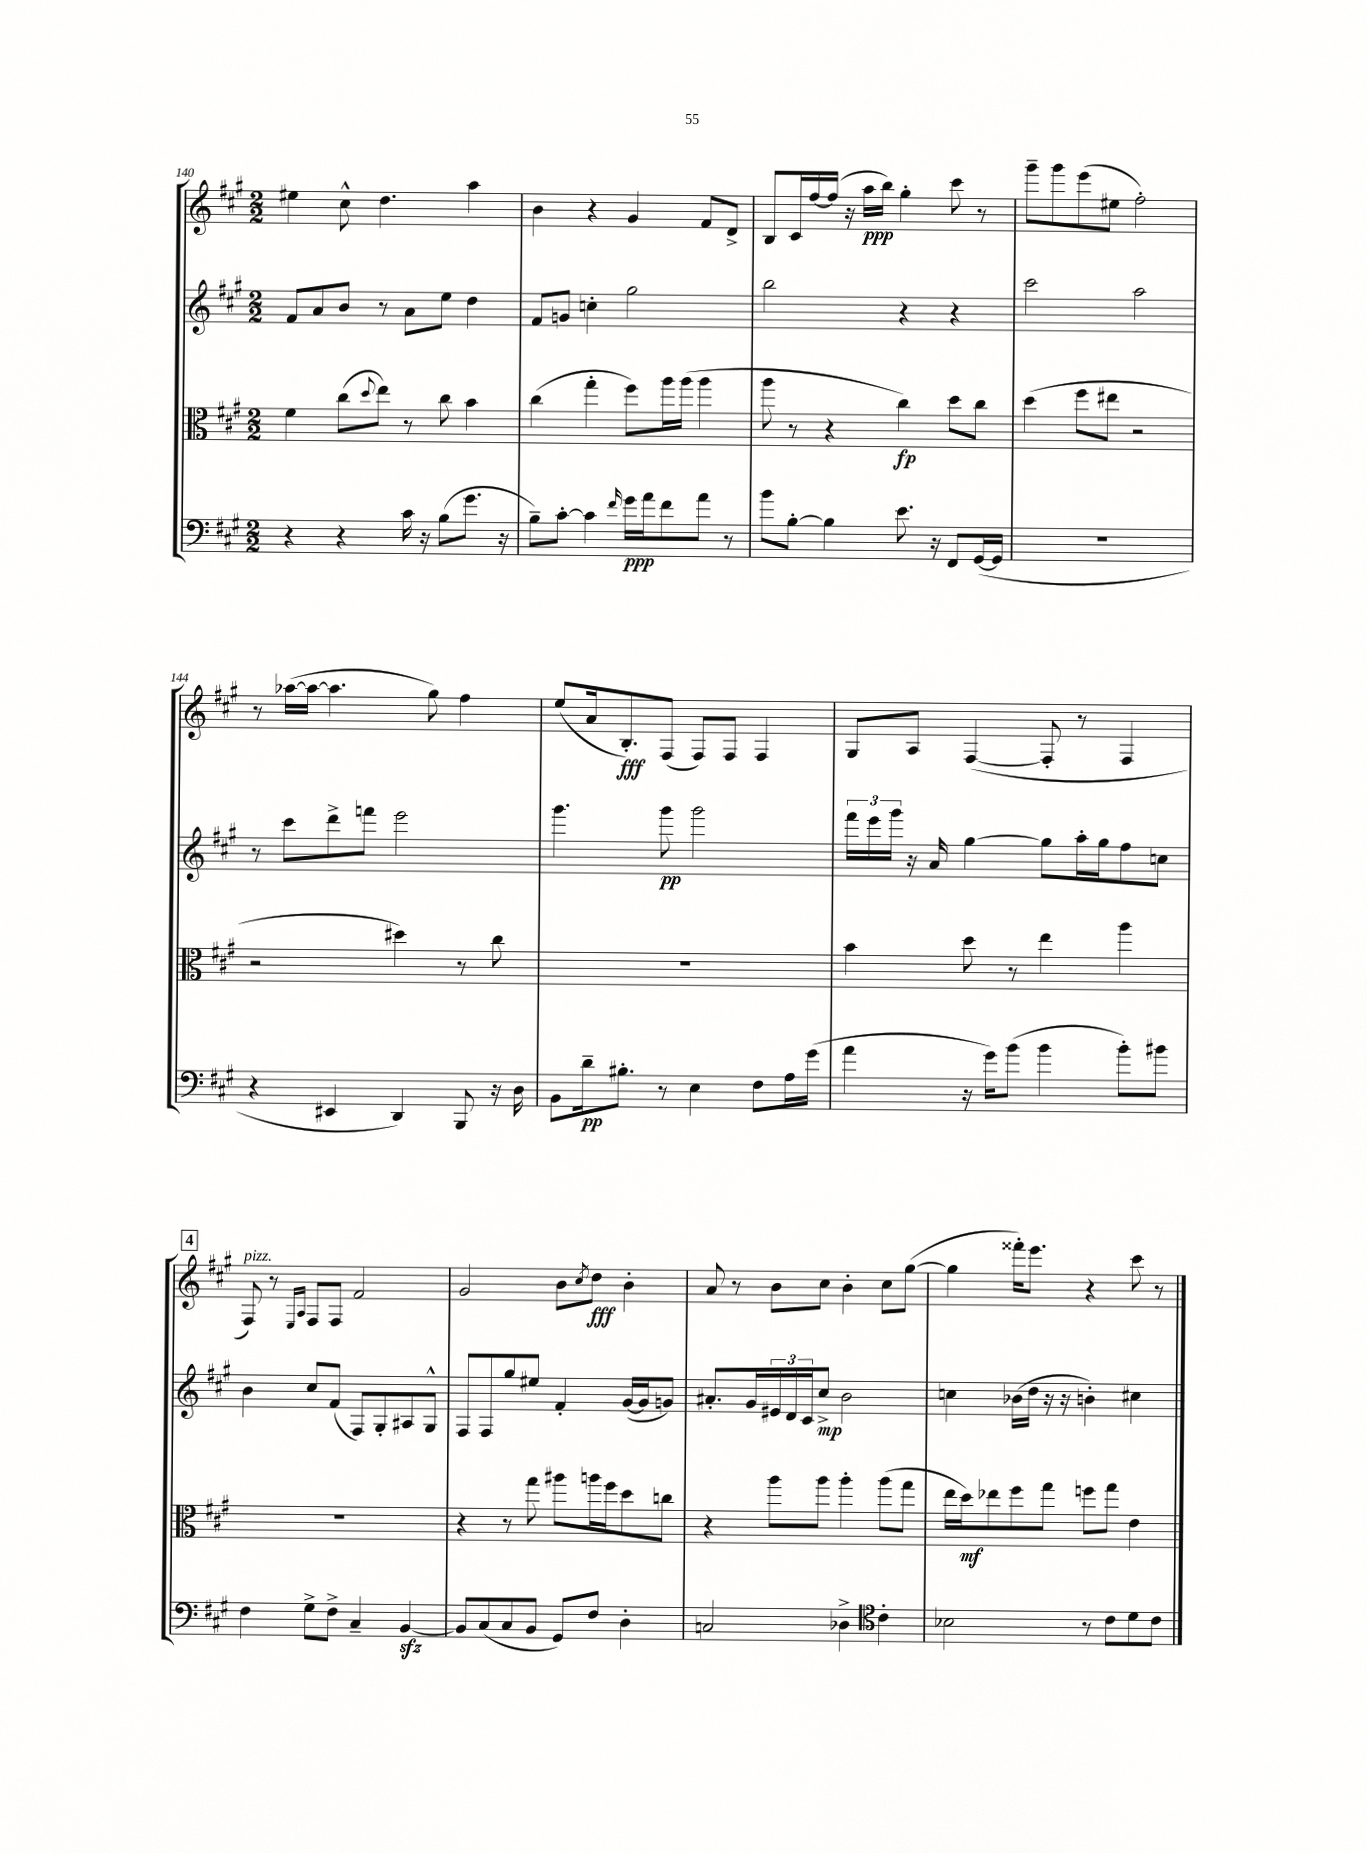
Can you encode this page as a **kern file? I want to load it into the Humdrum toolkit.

**kern	**dynam	**kern	**dynam	**kern	**dynam	**kern	**dynam
*part4	*part4	*part3	*part3	*part2	*part2	*part1	*part1
*staff4	*staff4	*staff3	*staff3	*staff2	*staff2	*staff1	*staff1
*clefF4	*	*clefC3	*	*clefG2	*	*clefG2	*
*k[f#c#g#]	*	*k[f#c#g#]	*	*k[f#c#g#]	*	*k[f#c#g#]	*
*M2/2	*	*M2/2	*	*M2/2	*	*M2/2	*
=140	=140	=140	=140	=140	=140	=140	=140
4r	.	4f#\	.	8f#/L	.	4ee#X\	.
.	.	.	.	8a/	.	.	.
4r	.	(8cc#\L	.	8b/J	.	8cc#^^\	.
.	.	8qqdd/	.	.	.	.	.
.	.	8ee\J)	.	8r	.	4.dd\	.
16c#\	.	8r	.	8a\L	.	.	.
16r	.	.	.	.	.	.	.
(8B\L	.	8cc#\	.	8ee\J	.	.	.
8.g#\J	.	4b\	.	4dd\	.	4aa\	.
16r	.	.	.	.	.	.	.
=141	=141	=141	=141	=141	=141	=141	=141
8B~\L)	.	(4cc#\	.	8f#/L	.	4b\	.
[8c#'\J	.	.	.	8gn/J	.	.	.
4c#\]	.	4gg#'\	.	4ccn'\	.	4r	.
16qqf#/	.	.	.	.	.	.	.
16g#\LL	ppp	8ff#\L)	.	2gg#\	.	4g#/	.
16a\J	.	.	.	.	.	.	.
8f#\	.	16aa\L	.	.	.	.	.
.	.	(16aa\JJ	.	.	.	.	.
8a\J	.	4aa\	.	.	.	8f#/L	.
8r	.	.	.	.	.	8d^/J	.
=142	=142	=142	=142	=142	=142	=142	=142
8b\L	.	8aa\	.	2bb\	.	8B/L	.
[8B'\J	.	8r	.	.	.	16c#/L	.
.	.	.	.	.	.	[16ff#/	.
4B\]	.	4r	.	.	.	(16ff#/JJ]	.
.	.	.	.	.	.	16r	.
.	.	.	.	.	.	16aa\LL	ppp
.	.	.	.	.	.	16bb\JJ)	.
8.e\	.	4cc#\)	fp	4r	.	4gg#'\	.
16r	.	.	.	.	.	.	.
8FF#/L	.	8dd\L	.	4r	.	8ccc#\	.
([16GG#/L	.	8cc#\J	.	.	.	8r	.
16GG#/JJ]	.	.	.	.	.	.	.
=143	=143	=143	=143	=143	=143	=143	=143
1r	.	(4dd\	.	2ccc#\	.	8ggg#~\L	.
.	.	.	.	.	.	8ggg#\	.
.	.	8ff#\L	.	.	.	(8eee\	.
.	.	8ee#X\J	.	.	.	8ee#X\J	.
.	.	2r	.	2aa\	.	2ff#'\)	.
!!LO:LB:g=z
=144	=144	=144	=144	=144	=144	=144	=144
4r	.	2r	.	8r	.	8r	.
.	.	.	.	8ccc#\L	.	([16aa-X\LL	.
.	.	.	.	.	.	16aa-\JJ_	.
4EE#X/	.	.	.	8ddd^\	.	4.aa-\]	.
.	.	.	.	8fffn\J	.	.	.
4DD/)	.	4dd#X\)	.	2eee\	.	.	.
.	.	.	.	.	.	8gg#\)	.
8BBB/	.	8r	.	.	.	4ff#\	.
16r	.	8cc#\	.	.	.	.	.
16D\	.	.	.	.	.	.	.
=145	=145	=145	=145	=145	=145	=145	=145
8BB\L	.	1r	.	4.ggg#\	.	(8ee/L	.
16d~\k	pp	.	.	.	.	16a/k	.
8.B#X'\J	.	.	.	.	.	8.B'/)	fff
8r	.	.	.	8ggg#\	pp	(8F#/J	.
4E\	.	.	.	2ggg#\	.	8F#/L)	.
.	.	.	.	.	.	8F#/J	.
8F#\L	.	.	.	.	.	4F#/	.
16A\L	.	.	.	.	.	.	.
(16g#\JJ	.	.	.	.	.	.	.
=146	=146	=146	=146	=146	=146	=146	=146
4a\	.	4b\	.	24fff#\LL	.	8G#/L	.
.	.	.	.	24eee\	.	.	.
.	.	.	.	24ggg#\JJ	.	.	.
.	.	.	.	16r	.	8A/J	.
.	.	.	.	16a/	.	.	.
16r	.	8dd\	.	[4gg#\	.	([4F#/	.
16g#\KL)	.	.	.	.	.	.	.
(8b\J	.	8r	.	.	.	.	.
4b\	.	4ee\	.	8gg#\L]	.	8F#'/]	.
.	.	.	.	16aa'\L	.	8r	.
.	.	.	.	16gg#\J	.	.	.
8b'\L)	.	4aa\	.	8ff#\	.	4F#/	.
8b#X\J	.	.	.	8ccn\J	.	.	.
!!LO:LB:g=z
!!LO:REH:place=s1:t=4
=147	=147	=147	=147	=147	=147	=147	=147
!	!	!	!	!	!	!LO:TX:a:i:t=pizz.	!
4F#\	.	1r	.	4b\	.	8F#/)	.
.	.	.	.	.	.	8r	.
.	.	.	.	.	.	16qqE/LL	.
.	.	.	.	.	.	16qqA/JJ	.
8G#^\L	.	.	.	8cc#/L	.	8F#/L	.
8F#^\J	.	.	.	(8f#/J	.	8F#/J	.
4C#~/	.	.	.	8F#/L)	.	2f#/	.
.	.	.	.	8G#'/	.	.	.
[4BBzz/	.	.	.	8A#X/	.	.	.
.	.	.	.	8G#^^/J	.	.	.
=148	=148	=148	=148	=148	=148	=148	=148
8BB/L]	.	4r	.	8F#/L	.	2g#/	.
(8C#/	.	.	.	8F#/	.	.	.
8C#/	.	8r	.	8gg#/	.	.	.
8BB/J	.	8gg#\	.	8ee#X/J	.	.	.
8GG#/L)	.	8aa#X\L	.	4f#'/	.	8b\L	.
.	.	.	.	.	.	8qcc#/	.
8F#/J	.	16aan\L	.	.	.	8dd\J	fff
.	.	16ff#\J	.	.	.	.	.
4D'\	.	8dd\	.	([16g#/LL	.	4b'\	.
.	.	.	.	16g#/J]	.	.	.
.	.	8ccn\J	.	8gn/J)	.	.	.
=149	=149	=149	=149	=149	=149	=149	=149
2Cn/	.	4r	.	8.a#X'/L	.	8a/	.
.	.	.	.	.	.	8r	.
.	.	.	.	16g#/L	.	.	.
.	.	8aa\L	.	24e#X/	.	8b\L	.
.	.	.	.	24d/	.	.	.
.	.	.	.	24c#/J	.	.	.
.	.	8aa\J	.	8cc#^/J	mp	8cc#\J	.
4D-X^\	.	4aa'\	.	2b\	.	4b'\	.
*clefC4	*	*	*	*	*	*	*
4c#'\	.	(8aa\L	.	.	.	8cc#\L	.
.	.	8gg#\J	.	.	.	([8gg#\J	.
=150	=150	=150	=150	=150	=150	=150	=150
2B-X\	.	16ee\LL	.	4ccn\	.	4gg#\]	.
.	.	16dd\J)	mf	.	.	.	.
.	.	8ee-X\	.	.	.	.	.
.	.	8ff#\	.	(16b-X\LL	.	16fff##X'\KL)	.
.	.	.	.	16dd\JJ	.	8.eee\J	.
.	.	8gg#\J	.	16r	.	.	.
.	.	.	.	16r	.	.	.
8r	.	8ffn\L	.	4bn'\)	.	4r	.
8c#\L	.	8gg#\J	.	.	.	.	.
8d\	.	4e\	.	4cc#X\	.	8ccc#\	.
8c#\J	.	.	.	.	.	8r	.
==	==	==	==	==	==	==	==
*-	*-	*-	*-	*-	*-	*-	*-
